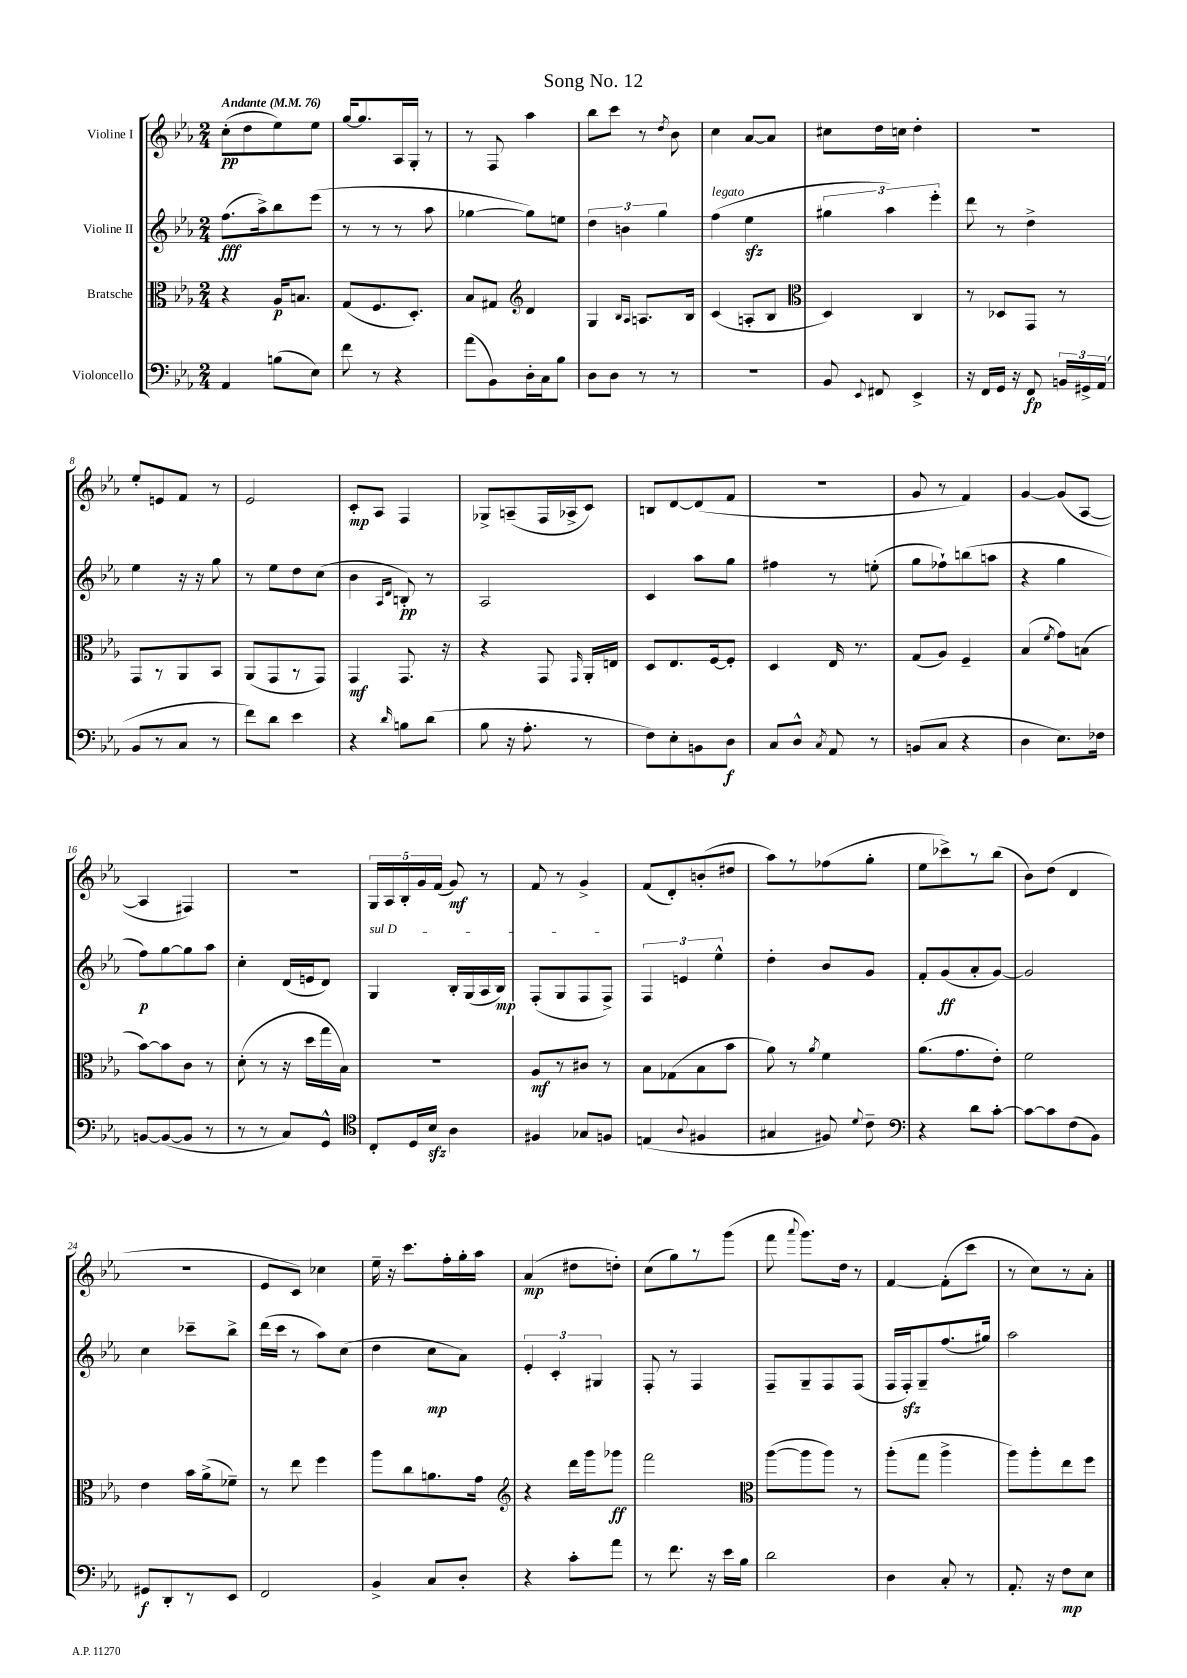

**kern	**dynam	**kern	**dynam	**kern	**dynam	**kern	**dynam
*part4	*part4	*part3	*part3	*part2	*part2	*part1	*part1
*staff4	*staff4	*staff3	*staff3	*staff2	*staff2	*staff1	*staff1
*I"Violoncello	*	*I"Bratsche	*	*I"Violine II	*	*I"Violine I	*
*clefF4	*	*clefC3	*	*clefG2	*	*clefG2	*
*k[b-e-a-]	*	*k[b-e-a-]	*	*k[b-e-a-]	*	*k[b-e-a-]	*
*M2/4	*	*M2/4	*	*M2/4	*	*M2/4	*
*MM76	*	*MM76	*	*MM76	*	*MM76	*
=1	=1	=1	=1	=1	=1	=1	=1
!	!	!	!	!	!	!LO:TX:a:B:t=Andante	!
4AA-/	.	4r	.	(8.ff\L	fff	(8cc'\L	pp
.	.	.	.	.	.	8dd\	.
.	.	.	.	16aa-^\k)	.	.	.
(8Bn\L	.	16A-/KL	p	8bb-\	.	8ee-\)	.
.	.	8.Bn/J	.	.	.	.	.
8E-\J)	.	.	.	(8eee-\J	.	8ee-\J	.
=2	=2	=2	=2	=2	=2	=2	=2
8f\	.	(8G/L	.	8r	.	[16gg/KL	.
.	.	.	.	.	.	8.gg/]	.
8r	.	8.F/	.	8r	.	.	.
4r	.	.	.	8r	.	16A-/L	.
.	.	8.D'/J)	.	.	.	16G'/JJ	.
.	.	.	.	8aa-\	.	8r	.
=3	=3	=3	=3	=3	=3	=3	=3
(8a-\L	.	8B-/L	.	[4gg-X\	.	8r	.
8BB-\)	.	8G#X/J	.	.	.	8F/	.
*	*	*clefG2	*	*	*	*	*
16D'\L	.	4d/	.	8gg-\L])	.	4aa-\	.
16C\J	.	.	.	.	.	.	.
8B-\J	.	.	.	8een\J	.	.	.
=4	=4	=4	=4	=4	=4	=4	=4
8D\L	.	4G/	.	6dd\	.	8bb-\L	.
8D\J	.	.	.	.	.	8ccc\J	.
.	.	.	.	6bn\	.	.	.
.	.	16qqB-/LL	.	.	.	.	.
.	.	16qqA-/JJ	.	.	.	.	.
8r	.	8.An/L	.	.	.	8r	.
.	.	.	.	6gg\	.	.	.
.	.	.	.	.	.	8qdd/	.
8r	.	.	.	.	.	8b-\	.
.	.	16B-/Jk	.	.	.	.	.
=5	=5	=5	=5	=5	=5	=5	=5
!	!	!	!	!LO:TX:a:i:t=legato	!	!	!
2r	.	(4c/	.	(4ff\	.	4cc\	.
.	.	8An'/L	.	4ee-zz\	.	[8a-/L	.
.	.	8B-/J	.	.	.	8a-/J]	.
=6	=6	=6	=6	=6	=6	=6	=6
*	*	*clefC3	*	*	*	*	*
8BB-/	.	4D/)	.	6gg#X\	.	8cc#X\L	.
8qqEE-/	.	.	.	.	.	.	.
8FF#X/	.	.	.	.	.	16dd\L	.
.	.	.	.	6aa-\)	.	.	.
.	.	.	.	.	.	16ccn\JJ	.
4EE-^/	.	4C/	.	.	.	4dd'\	.
.	.	.	.	6eee-'\	.	.	.
=7	=7	=7	=7	=7	=7	=7	=7
16r	.	8r	.	8ddd\	.	2r	.
16FF/LL	.	.	.	.	.	.	.
16GG/JJ	.	8D-X/L	.	8r	.	.	.
16r	.	.	.	.	.	.	.
8FF/	fp	8GG/J	.	4dd^\	.	.	.
24BBn/LL	.	8r	.	.	.	.	.
24GG#X^/	.	.	.	.	.	.	.
(24AA-/JJ	.	.	.	.	.	.	.
!!LO:LB:g=z
=8	=8	=8	=8	=8	=8	=8	=8
8BB-/L	.	8GG/L	.	4ee-\	.	8ee-'/L	.
8r	.	8r	.	.	.	8en/	.
8C/J	.	8AA-/	.	16r	.	8f/J	.
.	.	.	.	16r	.	.	.
8r	.	8BB-/J	.	8gg\	.	8r	.
=9	=9	=9	=9	=9	=9	=9	=9
8f\L)	.	(8AA-/L	.	8r	.	2e-/	.
8d\J	.	8GG/	.	8ee-\L	.	.	.
4e-\	.	8r	.	8dd\	.	.	.
.	.	8GG/J)	.	(8cc\J	.	.	.
=10	=10	=10	=10	=10	=10	=10	=10
4r	.	4GG/	mf	4b-\	.	8c'/L	mp
.	.	.	.	.	.	8A-/J	.
.	.	.	.	16qqA-/LL	.	.	.
16qqd/	.	.	.	16qqd/JJ	.	.	.
8Bn\L	.	8.GG/	.	8Bn'/)	pp	4F/	.
(8d\J	.	.	.	8r	.	.	.
.	.	16r	.	.	.	.	.
=11	=11	=11	=11	=11	=11	=11	=11
8B-\	.	4r	.	2A-/	.	8G-X^/L	.
16r	.	.	.	.	.	(8An~/	.
8.A-'\	.	.	.	.	.	.	.
.	.	8GG/	.	.	.	16F/L	.
.	.	.	.	.	.	16A-X^/J	.
.	.	16qqGG/	.	.	.	.	.
8r	.	16AA-'/LL	.	.	.	8c/J)	.
.	.	16En/JJ	.	.	.	.	.
=12	=12	=12	=12	=12	=12	=12	=12
8F\L)	.	8D/L	.	4c/	.	8Bn/L	.
8E-'\	.	8.E-/	.	.	.	[8d/	.
8BBn\	.	.	.	8aa-\L	.	(8d/]	.
.	.	[16F/k	.	.	.	.	.
8D\J	f	8F'/J]	.	8gg\J	.	8f/J	.
=13	=13	=13	=13	=13	=13	=13	=13
8C/L	.	4D/	.	4ff#X\	.	2r	.
8D^^/J	.	.	.	.	.	.	.
8qC/	.	.	.	.	.	.	.
8AA-/	.	16E-/	.	8r	.	.	.
.	.	8.r	.	.	.	.	.
8r	.	.	.	(8een'\	.	.	.
=14	=14	=14	=14	=14	=14	=14	=14
(8BBn/L	.	(8G/L	.	8gg\L	.	8g/	.
8C/J	.	8A-/J)	.	8ff-X`\)	.	8r	.
4r	.	4F~/	.	(8bbn\	.	4f/)	.
.	.	.	.	8aan\J	.	.	.
=15	=15	=15	=15	=15	=15	=15	=15
4D\	.	(4B-/	.	4r	.	[4g/	.
.	.	8qf/	.	.	.	.	.
8.E-\L)	.	8g\L)	.	4gg\	.	(8g/L]	.
.	.	(8Bn\J	.	.	.	[8A-/J	.
16F-X\Jk	.	.	.	.	.	.	.
!!LO:LB:g=z
=16	=16	=16	=16	=16	=16	=16	=16
[8BBn/L	.	[8b-\L)	.	8ff\L)	p	4A-/]	.
(8BB/_	.	8b-\]	.	[8gg\	.	.	.
8BB/J]	.	8c\J	.	8gg\]	.	4F#X/)	.
8r	.	8r	.	8aa-\J	.	.	.
=17	=17	=17	=17	=17	=17	=17	=17
8r	.	(8d'\	.	4cc'\	.	2r	.
8r	.	8r	.	.	.	.	.
8C/L)	.	16r	.	(16d/LL	.	.	.
.	.	16dd\LL	.	16en/J	.	.	.
8GG^^/J	.	16gg\	.	8d/J)	.	.	.
.	.	16B-\JJ)	.	.	.	.	.
=18	=18	=18	=18	=18	=18	=18	=18
*clefC4	*	*	*	*	*	*	*
!	!	!	!	!LO:TX:a:i:t=sul D	!	!	!
8C'/L	.	2r	.	4G/	.	20G/LL	.
.	.	.	.	.	.	20A-/	.
.	.	.	.	.	.	20B-'/	.
16D/L	.	.	.	.	.	.	.
.	.	.	.	.	.	20g/	.
16B-zz/JJ	.	.	.	.	.	.	.
.	.	.	.	.	.	(20f/JJ	.
4A-\	.	.	.	16B-'/LL	.	8g/)	mf
.	.	.	.	(16G/	.	.	.
.	.	.	.	16A-/	.	8r	.
.	.	.	.	16B-/JJ)	mp	.	.
=19	=19	=19	=19	=19	=19	=19	=19
4F#X/	.	8A-/L	mf	(8F'/L	.	8f/	.
.	.	8r	.	8G/	.	8r	.
8G-X/L	.	8c#X/J	.	8F/	.	4g^/	.
8Fn/J	.	8r	.	8F^/J)	.	.	.
=20	=20	=20	=20	=20	=20	=20	=20
(4En/	.	8B-\L	.	6F/	.	(8f/L	.
.	.	(8G-X\	.	.	.	8d'/)	.
.	.	.	.	6en/	.	.	.
8qqA-/	.	.	.	.	.	.	.
4F#X/	.	8B-\	.	.	.	(8bn'/	.
.	.	.	.	6ee-^^\	.	.	.
.	.	8b-\J	.	.	.	8dd#X/J	.
=21	=21	=21	=21	=21	=21	=21	=21
4G#X/	.	8a-\)	.	4dd'\	.	8aa-\L)	.
.	.	8r	.	.	.	8r	.
.	.	8qa-/	.	.	.	.	.
8F#X/)	.	4f\	.	8b-/L	.	(8ff-X\	.
8qqd/	.	.	.	.	.	.	.
8c~\	.	.	.	8g/J	.	8gg'\J	.
=22	=22	=22	=22	=22	=22	=22	=22
*clefF4	*	*	*	*	*	*	*
4r	.	(8.a-\L	.	8f'/L	.	8ee-\L	.
.	.	.	.	(8g/	ff	8ccc-X^\)	.
.	.	8.g\	.	.	.	.	.
8d\L	.	.	.	8a-'/	.	8r	.
[8c'\J	.	8e-'\J)	.	[8g/J)	.	(8bb-\J	.
=23	=23	=23	=23	=23	=23	=23	=23
8c\L_	.	2f\	.	2g/]	.	8b-\L)	.
8c\]	.	.	.	.	.	(8dd\J	.
(8F\	.	.	.	.	.	4d/	.
8BB-\J)	.	.	.	.	.	.	.
!!LO:LB:g=z
=24	=24	=24	=24	=24	=24	=24	=24
8GG#X/L	f	4e-\	.	4cc\	.	2r	.
8DD'/	.	.	.	.	.	.	.
8r	.	16b-\LL	.	8ccc-X~\L	.	.	.
.	.	(16a-^\J	.	.	.	.	.
8EE-/J	.	8f-X~\J)	.	8bb-^\J	.	.	.
=25	=25	=25	=25	=25	=25	=25	=25
2FF/	.	8r	.	(16ddd\LL	.	8e-/L	.
.	.	.	.	16ccc\JJ	.	.	.
.	.	8ee-\	.	8r	.	8c/J)	.
.	.	4ff\	.	8aa-\L)	.	4cc-X\	.
.	.	.	.	(8cc\J	.	.	.
=26	=26	=26	=26	=26	=26	=26	=26
4BB-^/	.	8aa-\L	.	4dd\	.	16ee-~\	.
.	.	.	.	.	.	16r	.
.	.	8cc\	.	.	.	8.ccc\L	.
8C/L	.	8.an\	.	8cc\L	mp	.	.
.	.	.	.	.	.	16ff'\L	.
8D'/J	.	.	.	8a-\J)	.	16gg'\	.
.	.	16g\Jk	.	.	.	16aa-\JJ	.
=27	=27	=27	=27	=27	=27	=27	=27
*	*	*clefG2	*	*	*	*	*
4r	.	4r	.	6e-'/	.	(4a-/	mp
.	.	.	.	6c'/	.	.	.
8c'\L	.	16ddd\LL	.	.	.	8dd#X\L	.
.	.	16ggg\J	.	.	.	.	.
.	.	.	.	6G#X/	.	.	.
8a-\J	.	8ggg-X\J	ff	.	.	8ddn'\J)	.
=28	=28	=28	=28	=28	=28	=28	=28
8r	.	2fff\	.	8F'/	.	(8cc\L	.
8.f\	.	.	.	8r	.	8gg\)	.
.	.	.	.	4F/	.	8r	.
16r	.	.	.	.	.	.	.
16e-\LL	.	.	.	.	.	(8ggg\J	.
16B-\JJ	.	.	.	.	.	.	.
=29	=29	=29	=29	=29	=29	=29	=29
*	*	*clefC3	*	*	*	*	*
2d\	.	([8aa-\L	.	8F~/L	.	8fff\	.
.	.	.	.	.	.	8qqaaa-/	.
.	.	8aa-\]	.	8G~/	.	8.ggg\L)	.
.	.	8aa-\J)	.	8F/	.	.	.
.	.	.	.	.	.	16dd\Jk	.
.	.	8r	.	(8F/J	.	8r	.
=30	=30	=30	=30	=30	=30	=30	=30
4D\	.	(8aa-'\L	.	16F/LL	.	[4f/	.
.	.	.	.	16Fzz'/J)	.	.	.
.	.	8gg\J	.	8G~/	.	.	.
8C'/	.	4aa-^\	.	(8.ff/	.	(8f'\L]	.
8r	.	.	.	.	.	8ccc\J	.
.	.	.	.	16gg#X/Jk)	.	.	.
=31	=31	=31	=31	=31	=31	=31	=31
8.AA-'/	.	8aa-\L)	.	2aa-\	.	8r	.
.	.	8aa-'\	.	.	.	8cc\L)	.
16r	.	.	.	.	.	.	.
8F\L	mp	8ee-\	.	.	.	8r	.
8E-\J	.	8ff\J	.	.	.	8a-'\J	.
==	==	==	==	==	==	==	==
*-	*-	*-	*-	*-	*-	*-	*-
